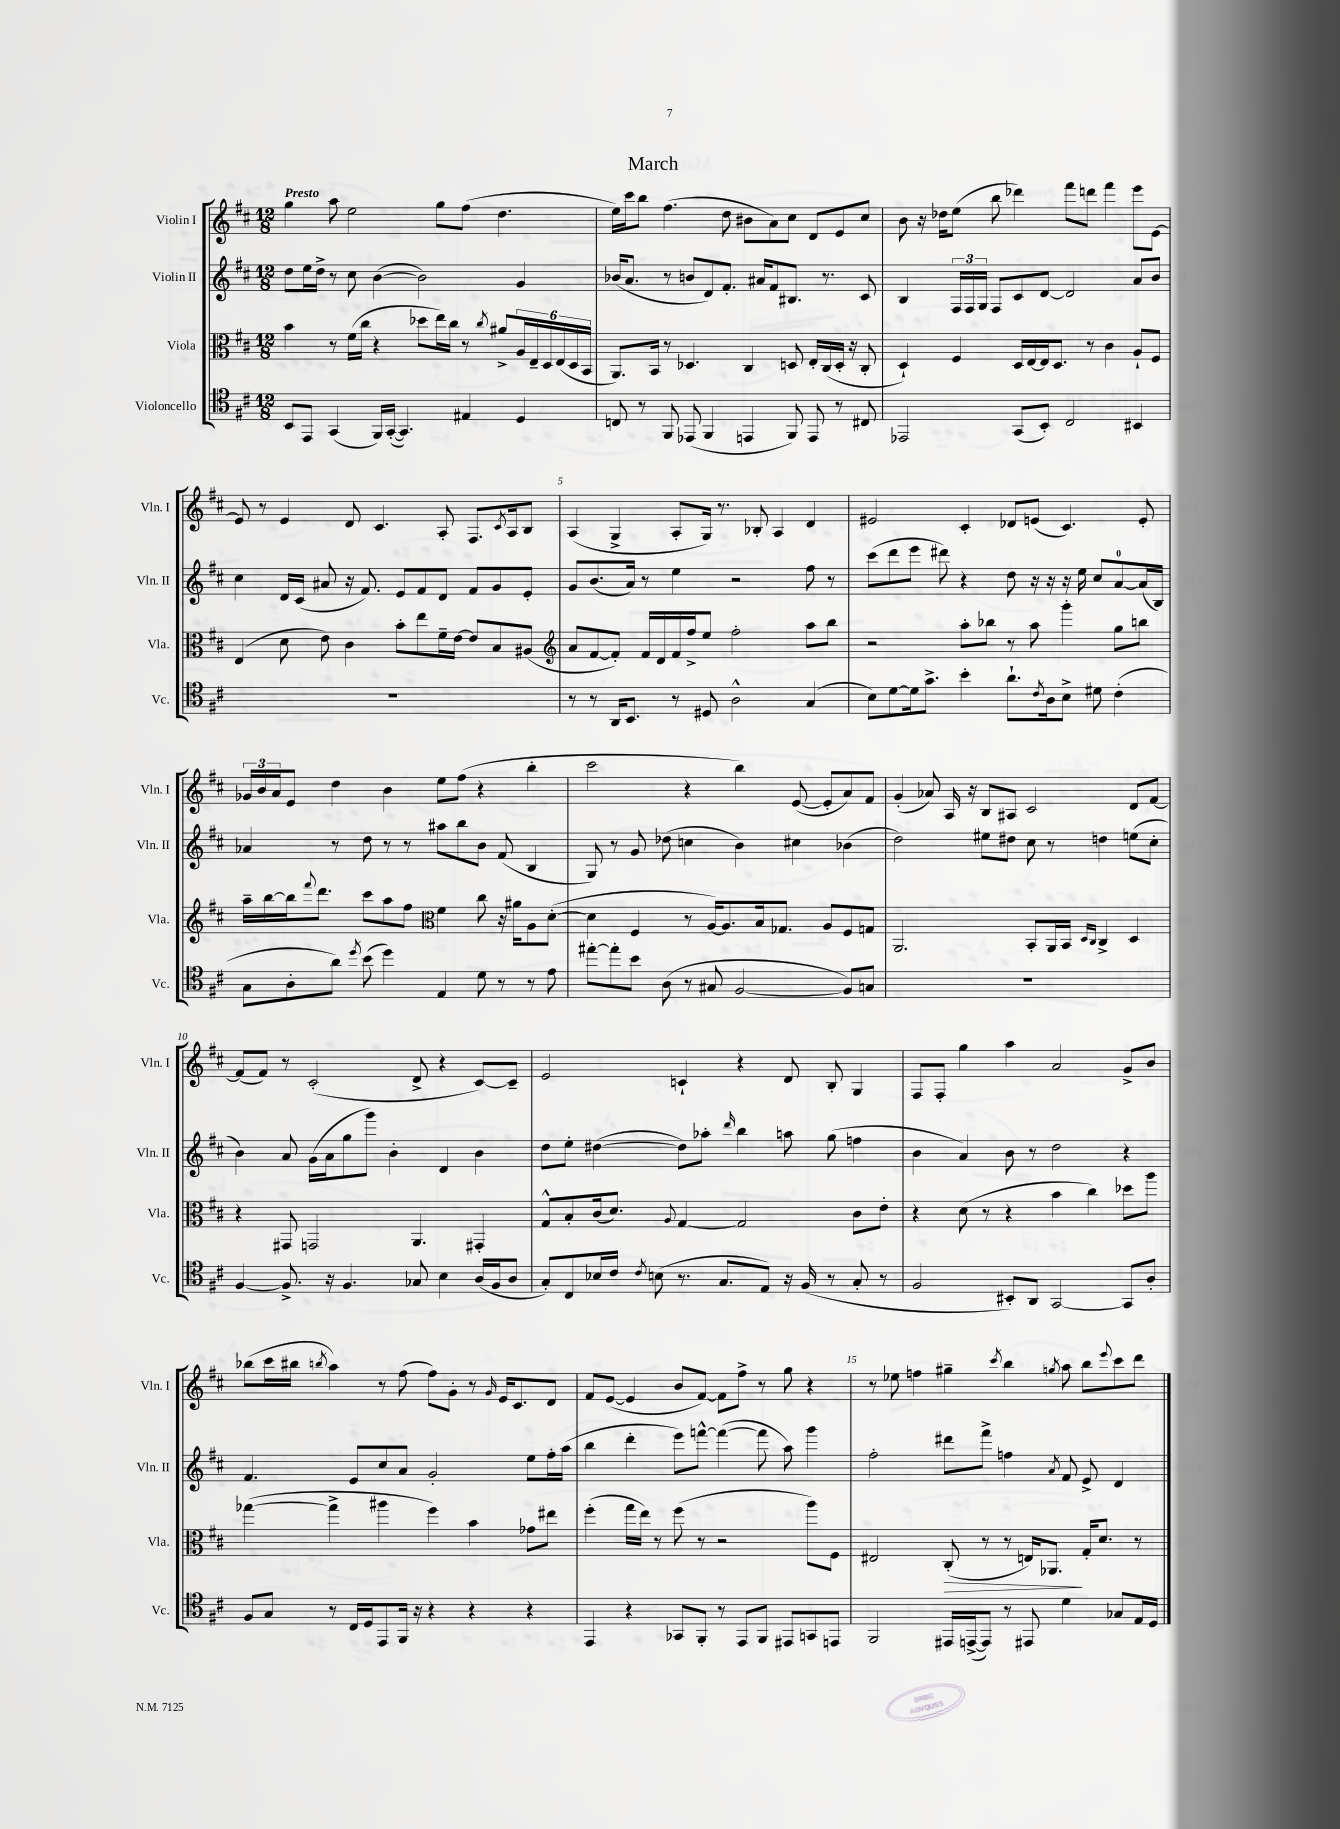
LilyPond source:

\header { title = "March" }
<<
\new StaffGroup <<
\new Staff = "s0" \with { instrumentName = "Violin I" shortInstrumentName = "Vln. I" } {
    \clef treble \key d \major \numericTimeSignature \time 12/8 \tempo "Presto"
    g''4 a''8 e''2 g''8 fis''8( d''4. |
    e''16) cis'''16 b''8 fis''4.( d''8 bis'8 a'8) cis''8 d'8 e'8 cis''8 |
    b'8 r16 des''16 e''8( b''8 des'''4) fis'''8 d'''8 fis'''4 e'''8 e'8~ |
    e'8 r8 e'4 d'8 cis'4. a8-. fis8. \acciaccatura { cis'8 } a16 b8 |
    a4( g4-> a8-. g16) r8. bes8-. a4 d'4 |
    eis'2 cis'4-. des'8 e'8( cis'4.) e'8-. |
    \tuplet 3/2 { ges'16 b'16 a'16 } e'8 d''4 b'4 e''8 fis''8( r4 b''4-. |
    cis'''2 r4 b''4) e'8~( e'8-. a'8) fis'8 |
    g'4-.( aes'8) a16 r16 b8 ais8 cis'2 d'8 fis'8~ |
    fis'8( fis'8) r8 cis'2-.( d'8-> r4 cis'8~) cis'8-- |
    e'2 c'4-! r4 d'8 b8-. g4 |
    fis8 fis8-. g''4 a''4 a'2 g'8-> b'8 |
    bes''8( cis'''16 bis''16 \acciaccatura { b''8 } a''4) r8 fis''8( fis''8) g'8-. r8 \grace { g'16 } e'16 cis'8. d'8 |
    fis'8 e'8~( e'4 b'8 fis'8~) fis'8 fis''8-> r8 g''8 r4 |
    r8 ees''8 f''4 gis''4-- \acciaccatura { cis'''8 } b''4 \acciaccatura { g''8 } a''8 b''8 \appoggiatura { e'''8 } cis'''8 d'''8 \bar "|." |
}
\new Staff = "s1" \with { instrumentName = "Violin II" shortInstrumentName = "Vln. II" } {
    \clef treble \key d \major \numericTimeSignature \time 12/8
    d''8 e''16 d''16-> r8 cis''8 b'4~( b'2) g'4 |
    bes'16( a'8. r8 b'8 d'8) fis'8.-. ais'16 fis'8 bis8. r8. cis'8 |
    b4 \tuplet 3/2 { fis16 fis16 g16 } fis8 cis'8 d'8~ d'2 a'8 b'8 |
    cis''4 d'16 cis'16( ais'8 r16 fis'8.) e'8 fis'8 d'8 fis'8 g'8 e'8-. |
    g'8 b'8.( a'16) r8 e''4 r2 fis''8 r8 |
    cis'''8( d'''8 e'''8 dis'''8) r4 d''8 r16 r16 r16 e''16 cis''8 a'8-0~ a'16( b16) |
    aes'4 r8 d''8 r8 r8 ais''8 b''8 b'8 fis'8( b4 |
    g8) r8 g'8 des''8( c''4 b'4) cis''4 bes'4( |
    d''2) eis''8 dis''8 cis''8 r8 d''4 e''8( cis''8-. |
    b'4) a'8 g'16( a'16 g''8 g'''8) b'4-. d'4 b'4 |
    d''8 e''8-. dis''4~( dis''8) aes''8-. \grace { d'''16 } b''4 a''8 g''8( f''4 |
    b'4 a'4) b'8 r8 d''2 r4 |
    fis'4. e'8 cis''8 a'8 g'2-. e''8 fis''16-. a''16( |
    b''4 d'''4-. e'''8) f'''8~-^ f'''4~( f'''8 a''8) g'''4 |
    fis''2-. dis'''8 fis'''8-> f''4 \acciaccatura { a'8 } fis'8 e'8-> d'4 \bar "|." |
}
\new Staff = "s2" \with { instrumentName = "Viola" shortInstrumentName = "Vla." } {
    \clef alto \key d \major \numericTimeSignature \time 12/8
    b'4 r8 fis'16( cis''16 r4 des''8 e''16) cis''16 r8 \acciaccatura { cis''8 } ais'8-> \tuplet 6/4 { a16 e16-- d16 e16( d16 b,16 } |
    a,8.) b,16 r8 des4. cis4 d8 e16-. cis16( d16-. r16 cis8-. |
    d4-!) fis4 d16 e16~ e16 d8. r8 cis'4 a8-! fis8 |
    e4( d'8 e'8) cis'4 b'8-. e''8 fis'16-- e'16~ e'8 b8 ais8( |
    \clef treble a'8 fis'8~ fis'8-.) fis'16 d'16 fis'16 fis''16-> e''8 fis''2-. a''8 b''8 |
    r2 a''8-. bes''8 r8 a''8 g'''4-. g''8 b''8 |
    a''16-- b''16~ b''16 \appoggiatura { fis'''8 } d'''8. cis'''8 a''8 fis''8 \clef alto fis'4 cis''8 r16 ais'16 a8 d'8~-.( |
    d'4 fis4 r8 a16~) a8. b16 ges8. a8 fis8 g8 |
    a,2. b,8-. a,16 b,16 \grace { d16 cis16 } cis4-> d4 |
    r4 gis,8 g,2 a,4. gis,4-. |
    g8-^ b8-. cis'16( d'8.) \appoggiatura { a8 } g4~ g2 cis'8 e'8-. |
    r4 d'8( r8 r4 b'4 cis''4) des''8 a''8 |
    ges''4~( ges''4-> ais''4 fis''4) b'4 ges'8 eis''8 |
    fis''4-.( g''16 e''16) r8 fis''8( r8 r2 a''8) fis8 |
    eis2 cis8-.\>( r8 r8 e16) aes,8.\! g16-. d'8. r8 \bar "|." |
}
\new Staff = "s3" \with { instrumentName = "Violoncello" shortInstrumentName = "Vc." } {
    \clef tenor \key d \major \numericTimeSignature \time 12/8
    b,8 e,8 g,4( fis,16) g,16~-.( g,4.) eis4 d4 |
    c8 r8 fis,8 ees,8( fis,4 e,4 fis,8) e,8 r8 cis8 |
    ees,2 g,8( b,8-.) cis2 bis,4 |
    R1. |
    r8 r8 a,16 b,8. r8 dis8 a2-^ g4( |
    b8) d'8~ d'16 g'8.-> b'4-. a'8.-! \acciaccatura { cis'8 } a16 b8-> dis'8 cis'4-.( |
    g8 a8-. a'8) \acciaccatura { d''8 } b'8( d''4) e4 d'8 r8 r8 e'8 |
    eis''8~-. eis''8-. b'8 a8( r8 gis8 fis2~ fis8) g8 |
    R1. |
    fis4~ fis8.-> r16 fis4. ges8 b4 a16( fis16 a8 |
    g8-.) cis8 bes16 cis'16 \acciaccatura { cis'8 } b8( r8. g8. e8) r16 fis16( r8 g8-. r8 |
    fis2 bis,8-.) a,8 g,2~ g,8 a8-. |
    fis8 g8 r8 cis16 d16 e,8 fis,16 r16 r4 r4 r4 |
    e,4 r4 ges,8 fis,8-. r8 e,8 fis,8 eis,8 g,8 e,8 |
    fis,2 eis,16 e,16~->( e,8) r8 eis,8 d'4 ges8 e16 d16 \bar "|." |
}
>>
>>
\layout { \context { \Score \override BarNumber.break-visibility = ##(#f #t #t) barNumberVisibility = #(every-nth-bar-number-visible 5) } }
